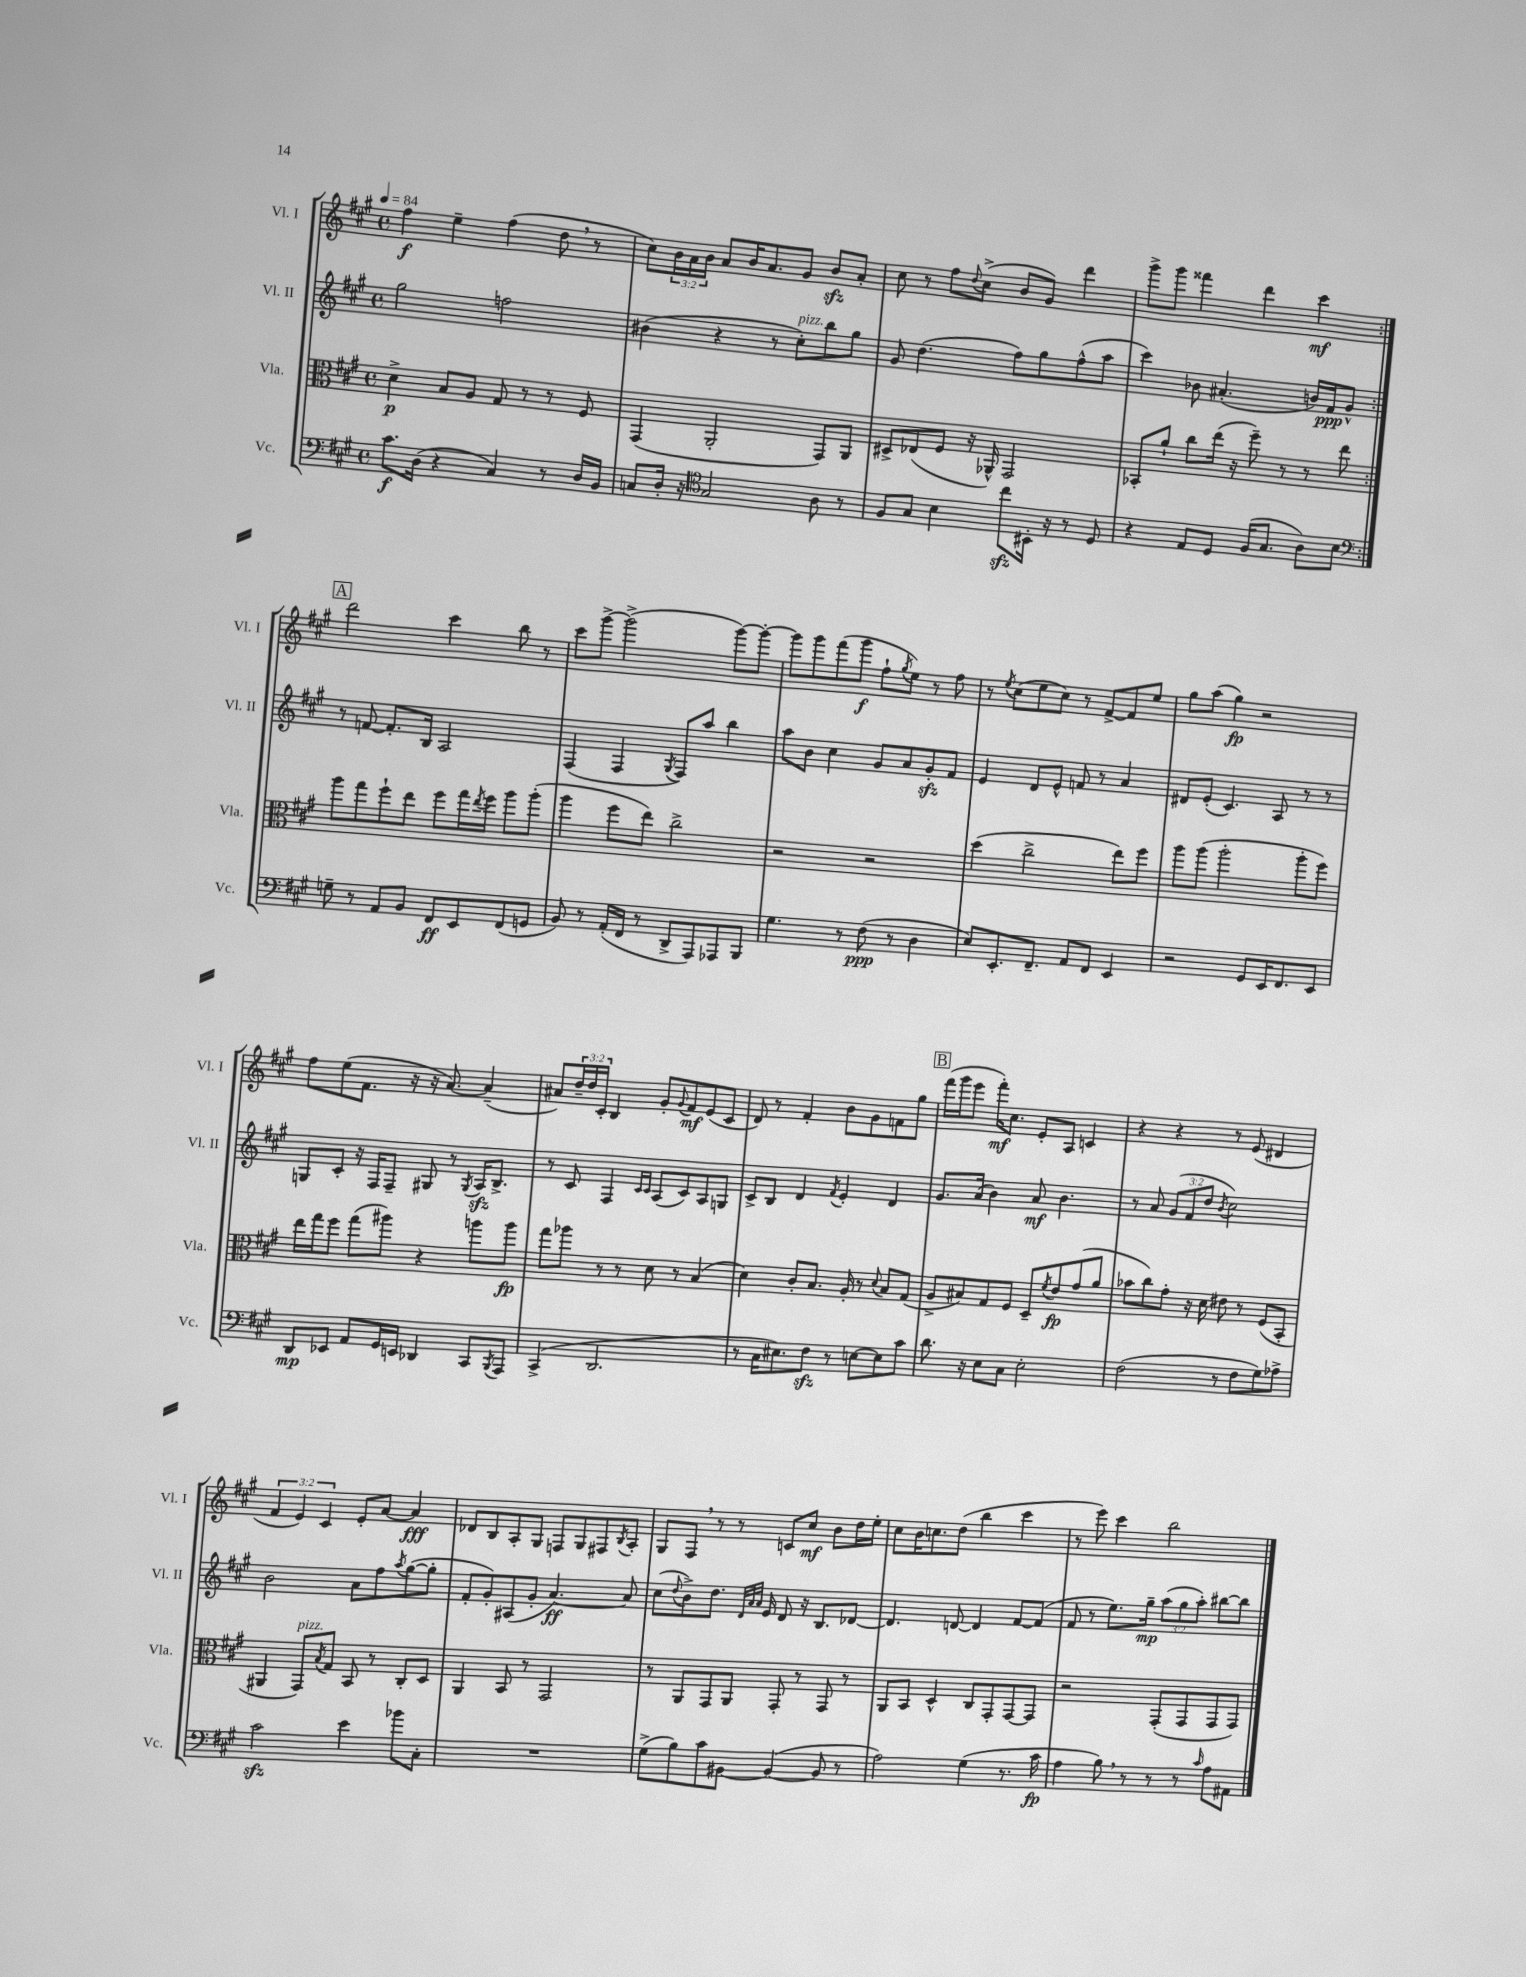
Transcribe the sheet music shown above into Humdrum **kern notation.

**kern	**dynam	**kern	**dynam	**kern	**dynam	**kern	**dynam
*part4	*part4	*part3	*part3	*part2	*part2	*part1	*part1
*staff4	*staff4	*staff3	*staff3	*staff2	*staff2	*staff1	*staff1
*I"Vc.	*	*I"Vla.	*	*I"Vl. II	*	*I"Vl. I	*
*I'Vc.	*	*I'Vla.	*	*I'Vl. II	*	*I'Vl. I	*
*clefF4	*	*clefC3	*	*clefG2	*	*clefG2	*
*k[f#c#g#]	*	*k[f#c#g#]	*	*k[f#c#g#]	*	*k[f#c#g#]	*
*M4/4	*	*M4/4	*	*M4/4	*	*M4/4	*
*met(c)	*	*met(c)	*	*met(c)	*	*met(c)	*
*MM84	*	*MM84	*	*MM84	*	*MM84	*
=1	=1	=1	=1	=1	=1	=1	=1
8.c#\L	f	4d^\	p	2gg#\	.	4ff#\	f
(16D\Jk	.	.	.	.	.	.	.
4r	.	8B/L	.	.	.	4ee~\	.
.	.	8A/J	.	.	.	.	.
4C#/)	.	8G#/	.	2ffn\	.	(4ff#\	.
.	.	8r	.	.	.	.	.
8r	.	8r	.	.	.	8dd,\	.
16D/LL	.	8F#/	.	.	.	8r	.
16BB/JJ	.	.	.	.	.	.	.
=2	=2	=2	=2	=2	=2	=2	=2
8Cn/L	.	(4GG#/	.	(4b#X\	.	8cc#\L)	.
16D'/Jk	.	.	.	.	.	24b\L	.
.	.	.	.	.	.	24a\	.
16r	.	.	.	.	.	.	.
.	.	.	.	.	.	24b\JJ	.
*clefC4	*	*	*	*	*	*	*
2G#/	.	2AA'/	.	4r	.	8a/L	.
.	.	.	.	.	.	16b/K	.
.	.	.	.	.	.	8.a/	.
.	.	.	.	8r	.	.	.
!	!	!	!	!LO:TX:a:i:t=pizz.	!	!	!
.	.	.	.	8cc#'\L)	.	8g#/J	.
8A\	.	8GG#/L)	.	8bb\	.	8bzz/L	.
8r	.	8AA/J	.	8gg#\J	.	8a'/J	.
=3	=3	=3	=3	=3	=3	=3	=3
8F#/L	.	8D#X^/L	.	8g#/	.	8cc#\	.
8G#/J	.	(8E-X/	.	(4.dd\	.	8r	.
4B\	.	8F#/J	.	.	.	8ff#\L	.
.	.	.	.	.	.	8qqdd/	.
.	.	16r	.	.	.	(8cc#^\J	.
.	.	16AA-X^^/)	.	.	.	.	.
8cc#zz\L	.	2GG#/	.	8ff#\L)	.	8b/L	.
16BB#X'\Jk	.	.	.	8gg#\	.	8g#/J)	.
16r	.	.	.	.	.	.	.
8r	.	.	.	(8ff#^^\	.	4ddd\	.
8D/	.	.	.	8aa\J	.	.	.
=4	=4	=4	=4	=4	=4	=4	=4
4r	.	8BB-X'/L	.	4ccc#\)	.	8ggg#^\L	.
.	.	8a`/J	.	.	.	8ggg#\J	.
8E/L	.	8cc#\L	.	8b-X\	.	4fff##X\	.
8D/J	.	(16ee\Jk	.	(4.a#X'/	.	.	.
.	.	16r	.	.	.	.	.
(16F#/KL	.	8ff#~\)	.	.	.	4ddd\	.
8.G#/J	.	.	.	.	.	.	.
.	.	8r	.	.	.	.	.
8A\L)	.	8r	.	16bn/LL)	.	4ccc#\	mf
.	.	.	.	16f#/J	ppp	.	.
8B\J	.	8ee\	.	8g#^^/J	.	.	.
!!LO:LB:g=z
!!LO:REH:place=s1:t=A
=5:|!	=5:|!	=5:|!	=5:|!	=5:|!	=5:|!	=5:|!	=5:|!
*clefF4	*	*	*	*	*	*	*
8Gn~\	.	8aa\L	.	8r	.	2ddd\	.
8r	.	8gg#\	.	[8fn/	.	.	.
8AA/L	.	8ff#`\	.	8.f'/L]	.	.	.
8BB/J	.	8ee\J	.	.	.	.	.
.	.	.	.	16B/Jk	.	.	.
8FF#/L	ff	8ff#\L	.	2A/	.	4ccc#\	.
8EE/	.	16gg#\L	.	.	.	.	.
.	.	8qee/	.	.	.	.	.
.	.	16ff#\JJ	.	.	.	.	.
(8FF#/	.	8aa\L	.	.	.	8bb\	.
8GGn/J	.	(8aa'\J	.	.	.	8r	.
=6	=6	=6	=6	=6	=6	=6	=6
8BB/)	.	4aa\	.	(4F#/	.	8ccc#\L	.
8r	.	.	.	.	.	[8ggg#^\J	.
(16AA'/LL	.	8ff#\L	.	4F#/	.	(2ggg#^\]	.
16FF#/JJ	.	.	.	.	.	.	.
8r	.	8ee\J)	.	.	.	.	.
.	.	.	.	8qG#/	.	.	.
8DD^/L	.	2cc#^\	.	8F#/L)	.	.	.
8AAA/)	.	.	.	8aa/J	.	.	.
8AAA-X/	.	.	.	4bb\	.	[8ggg#\L)	.
8BBB/J	.	.	.	.	.	8ggg#'\J_	.
=7	=7	=7	=7	=7	=7	=7	=7
4.G#\	.	2r	.	8aa\L	.	8ggg#\L]	.
.	.	.	.	8b\J	.	8ggg#\	.
.	.	.	.	4cc#\	.	(8fff#\	.
8r	.	.	.	.	.	8ggg#\J	f
(8F#\	ppp	2r	.	8g#/L	.	8ff#`\L	.
.	.	.	.	.	.	8qgg#/	.
8r	.	.	.	8a/	.	8ee\J)	.
4D\	.	.	.	8g#zz'/	.	8r	.
.	.	.	.	8f#/J	.	8ff#\	.
=8	=8	=8	=8	=8	=8	=8	=8
8E/L)	.	(4dd\	.	4e/	.	8r	.
.	.	.	.	.	.	8qee/	.
8.EE'/	.	.	.	.	.	(8cc#\L	.
.	.	2cc#^\	.	8d/L	.	8ee\	.
8.FF#~/J	.	.	.	.	.	.	.
.	.	.	.	8e^^/J	.	8cc#\J)	.
8AA/L	.	.	.	8fn/	.	8r	.
8FF#/J	.	.	.	8r	.	[8f#^/L	.
4EE/	.	8ee\L)	.	4a/	.	8f#/]	.
.	.	8ff#\J	.	.	.	8ee/J	.
=9	=9	=9	=9	=9	=9	=9	=9
2r	.	8aa\L	.	8d#X/L	.	8gg#\L	.
.	.	(8aa\J	.	(8e'/J	.	(8aa\J	.
.	.	2aa'\	.	4.c#/)	.	4gg#\)	fp
8GG#/L	.	.	.	.	.	2r	.
16EE/K	.	.	.	8A/	.	.	.
8.FF#/	.	.	.	.	.	.	.
.	.	8aa'\L	.	8r	.	.	.
8EE/J	.	8ff#\J)	.	8r	.	.	.
!!LO:LB:g=z
=10	=10	=10	=10	=10	=10	=10	=10
8DD/L	mp	16ee\LL	.	8Gn/L	.	8ff#\L	.
.	.	16gg#\J	.	.	.	.	.
8EE-X/J	.	8ff#\J	.	8c#'/J	.	(8ee\	.
8AA/L	.	(8gg#\L	.	16r	.	8.f#\J	.
.	.	.	.	16F#/KL	.	.	.
16GG#/L	.	8aa#X\J)	.	8F#~/J	.	.	.
16EEn/JJ	.	.	.	.	.	16r	.
4DD-X/	.	4r	.	8G#X/	.	16r	.
.	.	.	.	.	.	[8.a/)	.
.	.	.	.	8r	.	.	.
.	.	.	.	8qG#/	.	.	.
8CC#/L	.	8aan\L	.	16Azz/KL	.	(4a~/]	.
.	.	.	.	8.B^/J	.	.	.
8qBBB/	.	.	.	.	.	.	.
8AAA/J	.	8aa\J	fp	.	.	.	.
=11	=11	=11	=11	=11	=11	=11	=11
(4CC#^/	.	8gg#\L	.	8r	.	8a#X/L)	.
.	.	8aa-X\J	.	8c#/	.	24dd~/L	.
.	.	.	.	.	.	24dd/	.
.	.	.	.	.	.	24c#'/JJ	.
2.DD/	.	8r	.	4F#/	.	4B/	.
.	.	8r	.	.	.	.	.
.	.	.	.	16qqc#/LL	.	.	.
.	.	.	.	16qqc#/JJ	.	.	.
.	.	8d\	.	(8A/L	.	8g#'/L	.
.	.	.	.	.	.	8qqg#/	.
.	.	8r	.	8c#/)	.	8f#/	mf
.	.	(4B/	.	8A/	.	(8e/	.
.	.	.	.	8Gn/J	.	8c#/J	.
=12	=12	=12	=12	=12	=12	=12	=12
8r	.	4d\)	.	8c#^/L	.	8d/)	.
16C#\KL	.	.	.	8B/J	.	8r	.
8.E#X\)	.	.	.	.	.	.	.
.	.	8c#'/L	.	4d/	.	4f#'/	.
8F#zz\J	.	8.B/J	.	.	.	.	.
.	.	.	.	8qf#/	.	.	.
8r	.	.	.	4e'/	.	8b\L	.
.	.	16A'/	.	.	.	.	.
[8En\L	.	8r	.	.	.	8g#\	.
.	.	8qqd/	.	.	.	.	.
8E\]	.	8B/L	.	4d/	.	8fn\	.
8c#\J	.	(8G#/J	.	.	.	8gg#\J	.
!!LO:REH:place=s1:t=B
=13	=13	=13	=13	=13	=13	=13	=13
8.d\	.	8A^/L	.	8.g#/L	.	(16fff#\LL	.
.	.	.	.	.	.	16ggg#\J	.
.	.	8B#X/)	.	.	.	8eee\J	.
16r	.	.	.	(16a/Jk	.	.	.
8E\L	.	8G#/	.	4b\)	.	16fff#'\KL)	mf
.	.	.	.	.	.	8.cc#\J	.
8C#\J	.	8F#/J	.	.	.	.	.
2E'\	.	8D~/L	.	8a/	mf	8e'/L	.
.	.	8qf#/	.	.	.	.	.
.	.	8e/	fp	4.b\	.	8A/J	.
.	.	(8g#/	.	.	.	4cn/	.
.	.	8a/J	.	.	.	.	.
=14	=14	=14	=14	=14	=14	=14	=14
(2F#\	.	8b-X\L	.	8r	.	4r	.
.	.	8cc#\)	.	8a/	.	.	.
.	.	8g#'\J	.	(12g#/L	.	4r	.
.	.	.	.	12f#/	.	.	.
.	.	16r	.	.	.	.	.
.	.	.	.	12dd/J	.	.	.
.	.	16d\	.	.	.	.	.
.	.	.	.	8qb/	.	.	.
8r	.	8e#X\	.	2cc#\)	.	8r	.
8F#\L	.	8r	.	.	.	(8e/	.
8G#\)	.	(8F#/L	.	.	.	4d#X/	.
8A-X^\J	.	8BB'/J	.	.	.	.	.
!!LO:LB:g=z
=15	=15	=15	=15	=15	=15	=15	=15
2c#zz\	.	4AA#X/	.	2b\	.	6f#/	.
.	.	.	.	.	.	6e/)	.
!	!	!LO:TX:a:i:t=pizz.	!	!	!	!	!
.	.	8GG#/L)	.	.	.	.	.
.	.	.	.	.	.	6c#/	.
.	.	8qB/	.	.	.	.	.
.	.	8G#/J	.	.	.	.	.
4e\	.	8BB/	.	8a\L	.	8e'/L	.
.	.	8r	.	8ff#\	.	[8a/J	.
.	.	.	.	8qaa/	.	.	.
8b-X\L	.	8C#'/L	.	([8gg#\	.	4a/]	fff
8C#'\J	.	8D/J	.	8gg#'\J]	.	.	.
=16	=16	=16	=16	=16	=16	=16	=16
1r	.	4AA/	.	8f#'/L	.	8d-X/L	.
.	.	.	.	8g#'/)	.	8B/	.
.	.	8BB/	.	(8A#X/	.	8A'/	.
.	.	8r	.	8g#'/J	.	8G#/J	.
.	.	2GG#/	.	[4.a/)	ff	8Fn/L	.
.	.	.	.	.	.	8G#/	.
.	.	.	.	.	.	8F#X/	.
.	.	.	.	.	.	8qB/	.
.	.	.	.	8a/]	.	8A'/J	.
=17	=17	=17	=17	=17	=17	=17	=17
(8G#^\L	.	8r	.	(8cc#\L	.	8G#/L	.
.	.	.	.	8qqdd/	.	.	.
8B\)	.	8AA/L	.	8b^\)	.	8F#,/J	.
8c#\	.	8GG#/	.	8.dd\J	.	8r	.
[8BB#X\J	.	8AA/J	.	.	.	8r	.
.	.	.	.	32qqd/LLL	.	.	.
.	.	.	.	32qqa/	.	.	.
.	.	.	.	32qqa/JJJ	.	.	.
.	.	.	.	16e/	.	.	.
(4BB#/_	.	8GG#'/	.	8d/	.	8cn/L	.
.	.	8r	.	16r	.	8cc#/J	mf
.	.	.	.	8.B/L	.	.	.
8BB#/]	.	8GG#/	.	.	.	8b\L	.
8r	.	8r	.	[8d-X/J	.	16dd\L	.
.	.	.	.	.	.	16ee'\JJ	.
=18	=18	=18	=18	=18	=18	=18	=18
2A\)	.	8AA/L	.	4.d-/]	.	8cc#\L	.
.	.	8BB/J	.	.	.	16b\K	.
.	.	.	.	.	.	8.ccn\	.
.	.	4D^^/	.	.	.	.	.
.	.	.	.	[8dn/	.	(8dd\J	.
(4G#\	.	8C#/L	.	4d/]	.	4bb\	.
.	.	8GG#'/	.	.	.	.	.
8.r	.	[8GG#/	.	[8f#/L	.	4ccc#\	.
.	.	8GG#/J]	.	(8f#/J]	.	.	.
16c#\	fp	.	.	.	.	.	.
=19	=19	=19	=19	=19	=19	=19	=19
4A\	.	2r	.	8f#/	.	8r	.
.	.	.	.	8r	.	8eee\)	.
8B,\)	.	.	.	8.ee\L)	.	4ccc#\	.
8r	.	.	.	.	.	.	.
.	.	.	.	16gg#~\Jk	mp	.	.
8r	.	(8GG#'/L	.	(12aa\L	.	2bb\	.
.	.	.	.	12gg#\	.	.	.
8r	.	8GG#/	.	.	.	.	.
.	.	.	.	12aa'\J)	.	.	.
16qqc#/	.	.	.	.	.	.	.
8A\L	.	8GG#/	.	[8bb#X\L	.	.	.
8AA#X\J	.	8GG#/J)	.	8bb#\J]	.	.	.
==	==	==	==	==	==	==	==
*-	*-	*-	*-	*-	*-	*-	*-
